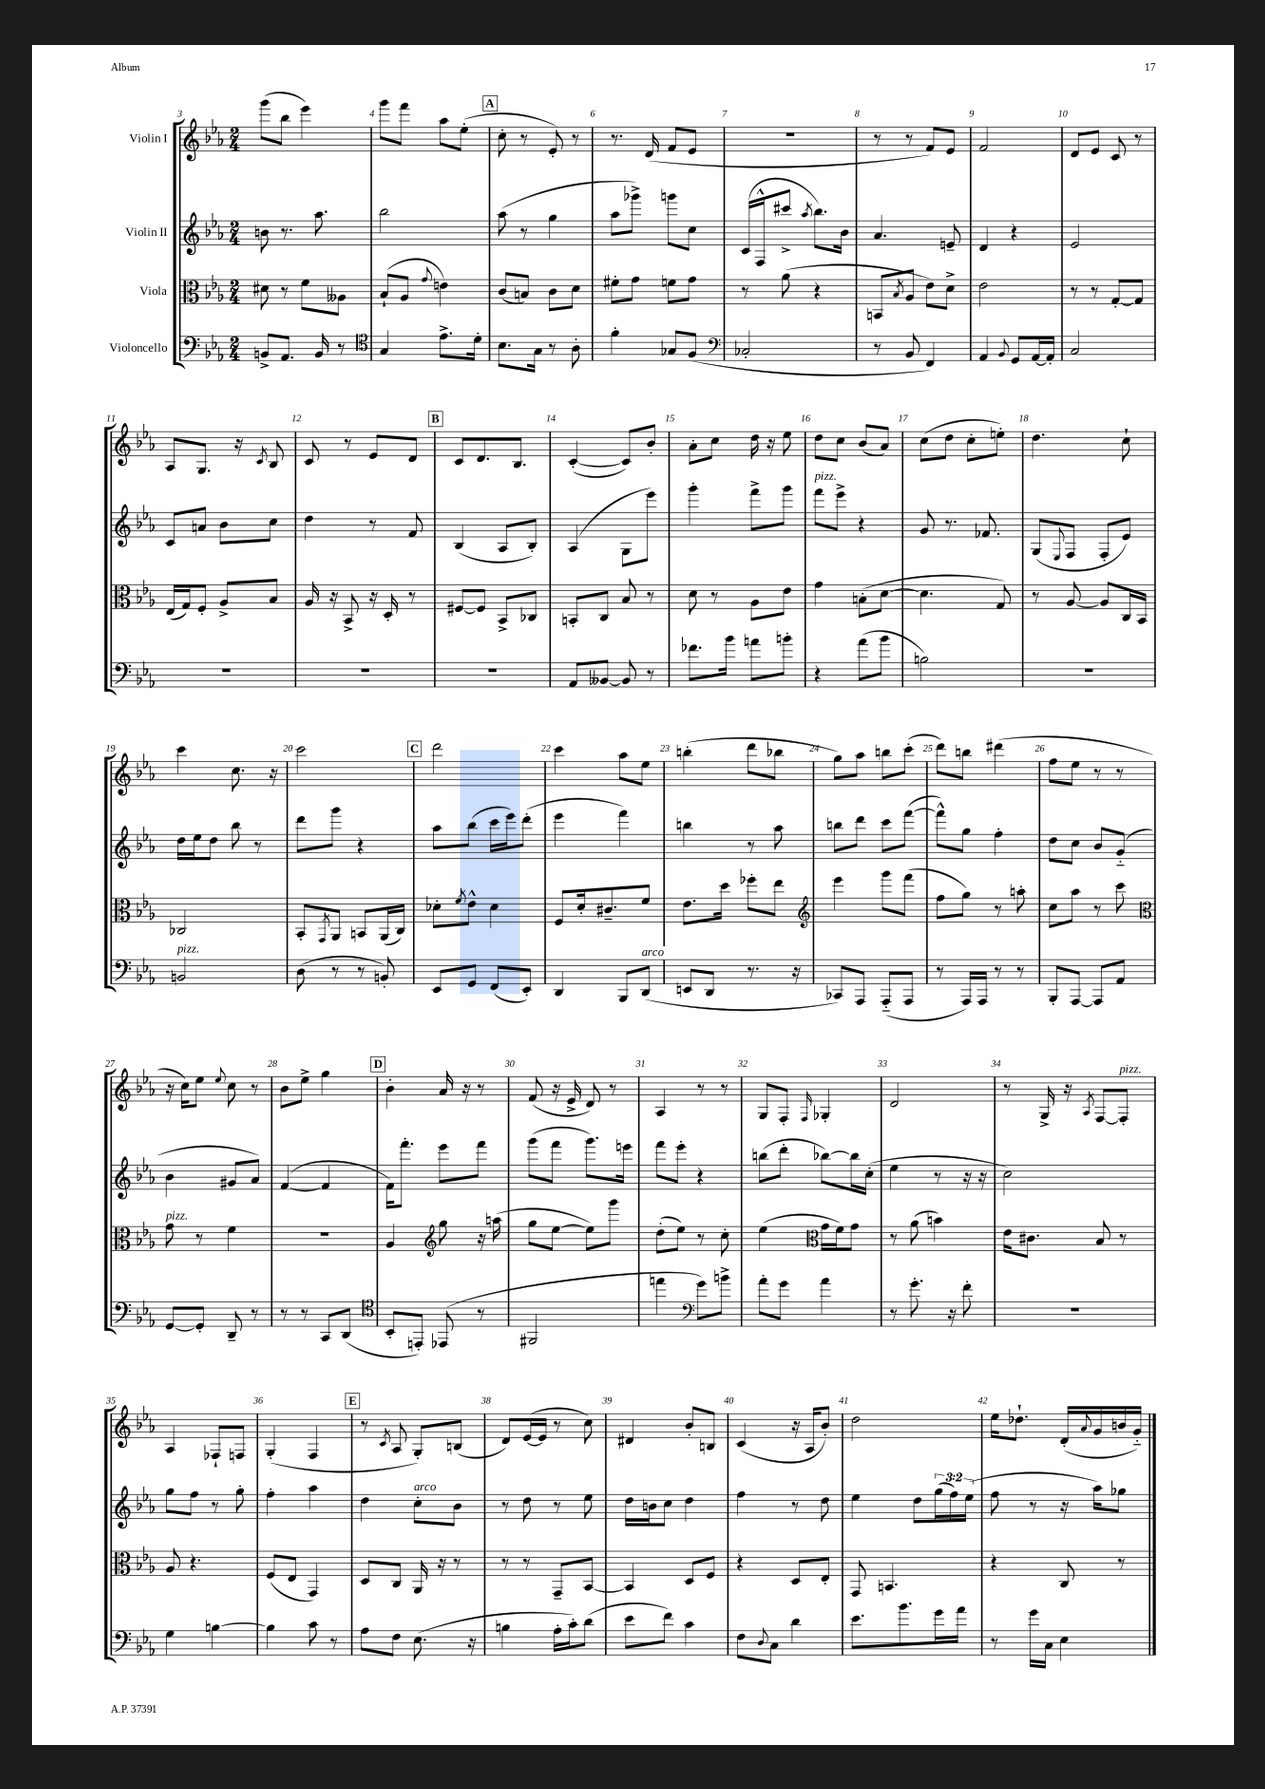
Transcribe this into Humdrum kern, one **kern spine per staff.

**kern	**kern	**kern	**kern
*part4	*part3	*part2	*part1
*staff4	*staff3	*staff2	*staff1
*I"Violoncello	*I"Viola	*I"Violin II	*I"Violin I
*clefF4	*clefC3	*clefG2	*clefG2
*k[b-e-a-]	*k[b-e-a-]	*k[b-e-a-]	*k[b-e-a-]
*M2/4	*M2/4	*M2/4	*M2/4
=3	=3	=3	=3
8BBn^/L	8d#X\	8bn\	(8ggg\L
8.AA-/J	8r	8.r	8bb-\J
.	8f\L	.	4eee-\)
16BB/	.	8.aa-\	.
8r	8A--X\J	.	.
=4	=4	=4	=4
*clefC4	*	*	*
4G/	(8B-`/L	2bb-\	8ggg\L
.	8A-/J	.	8fff\J
.	8qqg/	.	.
8.e-^\L	4en\)	.	8aa-\L
.	.	.	(8ee-'\J
16d'\Jk	.	.	.
!!LO:REH:place=s1:t=A
=5	=5	=5	=5
8.B-\L	(8c/L	(8aa-\	8cc'\
.	8Bn/J)	8r	8r
16G\Jk	.	.	.
8r	8c\L	4gg\	8e-'/)
8A-'\	8d\J	.	8r
=6	=6	=6	=6
4f'\	8f#X'\L	8aa-\L	8.r
.	8g\J	8ggg-X^\J)	.
.	.	.	(16d/
8G-X/L	8fn\L	8gggn\L	8f/L
(8F/J	8g\J	8cc\J	8e-/J
=7	=7	=7	=7
*clefF4	*	*	*
2C-X'/	8r	(16c/LL	2r
.	.	16F^^/J	.
.	(8a-\	8ccc#X^/J	.
.	.	8qaa-/	.
.	4r	8.bb-\L)	.
.	.	16b-\Jk	.
=8	=8	=8	=8
8r	8BBn/L	4.a-/	8r
.	8qB-/	.	.
8BB-/	8A-/J	.	8r
4FF/)	8e-\L)	.	8f/L)
.	8d^\J	8en~/	8e-/J
=9	=9	=9	=9
4AA-/	2e-\	4d/	2f/
8qqBB-/	.	.	.
8GG/L	.	4r	.
[16AA-/L	.	.	.
16AA-'/JJ]	.	.	.
=10	=10	=10	=10
2C/	8r	2e-/	8d/L
.	8r	.	8e-/J
.	[8G'/L	.	8c/
.	8G/J]	.	8r
!!LO:LB:g=z
=11	=11	=11	=11
2r	(16E-/LL	8c/L	8A-/L
.	16G/J)	.	.
.	8F'/J	8an/J	8.G/J
.	8A-^/L	8b-\L	.
.	.	.	16r
.	.	.	8qc/
.	8B-/J	8cc\J	8B-/
=12	=12	=12	=12
2r	16A-/	4dd\	8c/
.	16r	.	.
.	8BB-^/	.	8r
.	16r	8r	8e-/L
.	16D'/	.	.
.	8r	8f/	8d/J
!!LO:REH:place=s1:t=B
=13	=13	=13	=13
2r	[8F#X/L	(4B-/	8c/L
.	8F#/J]	.	8.d/
.	8BB-^/L	8A-/L	.
.	.	.	8.B-/J
.	8C-X/J	8B-'/J)	.
=14	=14	=14	=14
8AA-/L	8BBn'/L	(4A-/	([4c'/
[8BB--X/J	8C/J	.	.
8BB--/]	8B-/	8G\L	8c/L])
8r	8r	8eee-\J)	8b-'/J
=15	=15	=15	=15
8.f-X\L	8d\	4ggg'\	8a-'\L
.	8r	.	8cc\J
16b-\Jk	.	.	.
8an\L	8A-\L	8fff^\L	16dd\
.	.	.	16r
8bn'\J	8e-\J	8ggg\J	8ee-\
=16	=16	=16	=16
!	!	!LO:TX:a:i:t=pizz.	!
4r	4g\	8fff\L	8dd\L
.	.	8eee-^\J	8cc\J
(8a-\L	(8Bn'\L	4r	(8b-/L
8b-\J	[8d\J	.	8a-/J)
=17	=17	=17	=17
2Bn\)	4.d\]	8g/	(8cc\L
.	.	8.r	8dd\J
.	.	.	8cc'\L
.	.	8.f-X/	.
.	8G/)	.	8een'\J)
=18	=18	=18	=18
2r	8r	(8G/L	4.dd\
.	.	8qqE-/	.
.	[8A-/	8F/J	.
.	8A-/L]	8F'/L	.
.	16C/L	8e-/J)	8cc`\
.	16BB-/JJ	.	.
!!LO:LB:g=z
=19	=19	=19	=19
!LO:TX:a:i:t=pizz.	!	!	!
2BBn/	2C-X/	16dd\LL	4ccc\
.	.	16ee-\J	.
.	.	8dd\J	.
.	.	8bb-\	8.cc\
.	.	8r	.
.	.	.	16r
=20	=20	=20	=20
(8D\	8BB-'/L	8ddd\L	2ccc\
.	8qGG/	.	.
8r	8AA-/J	8ggg\J	.
8r	8BBn/L	4r	.
8BBn'/)	(16AA-/L	.	.
.	16C/JJ)	.	.
!!LO:REH:place=s1:t=C
=21	=21	=21	=21
8EE-/L	8d-X'\L	8aa-\L	2ddd\
.	8qf/	.	.
8GG/J	8e-^^\J	(8bb-\J	.
(8FF/L	4d-\	16ccc\LL	.
.	.	16eee-\J)	.
8EE-'/J)	.	(8ddd'\J	.
=22	=22	=22	=22
4DD/	8F/L	4eee-\	4ccc\
.	16d'/k	.	.
.	8.c#X~/	.	.
8BBB-/L	.	4fff\)	8aa-\L
!LO:TX:a:i:t=arco	!	!	!
(8DD/J	8f/J	.	8ee-\J
=23	=23	=23	=23
8EEn/L	8.e-\L	4bbn\	(4bbn'\
8DD/J	.	.	.
.	16dd\Jk	.	.
8.r	8ff-X'\L	8r	8ddd\L
.	8ee-\J	8aa-\	8bb-X\J
16r	.	.	.
=24	=24	=24	=24
*	*clefG2	*	*
8CC-X/L)	4eee-\	8bbn\L	8gg\L)
8AAA-/J	.	8ddd\J	8aa-\J
(8AAA-/L	8ggg\L	8ccc\L	8bbn\L
8AAA-/J	(8fff\J	([8fff\J	(8ccc'\J
=25	=25	=25	=25
8r	8ff\L	8fff^^\L])	8ddd\L)
16AAA-/LL)	8gg\J)	8gg\J	8bbn\J
16AAA-/JJ	.	.	.
8r	8r	4ff'\	(4ddd#X\
8r	8aan'\	.	.
=26	=26	=26	=26
8BBB-'/L	8cc\L	8dd\L	8ff\L
[8AAA-/J	8aa-\J	8cc\J	8ee-\J
8AAA-/L]	8r	8b-/L	8r
8AA-/J	8ccc\	(8g/J	8r
!!LO:LB:g=z
=27	=27	=27	=27
*	*clefC3	*	*
!	!LO:TX:a:i:t=pizz.	!	!
[8GG/L	8g\	4b-\	16r
.	.	.	16cc\KL)
8GG'/J]	8r	.	8ee-\J
.	.	.	8qqee-/
8DD~/	4f\	8g#X/L	8cc\
8r	.	8a-/J)	8r
=28	=28	=28	=28
8r	2r	([4f/	8b-\L
8r	.	.	8ee-^\J
8CC/L	.	4f/]	4gg\
(8DD/J	.	.	.
!!LO:REH:place=s1:t=D
=29	=29	=29	=29
*clefC4	*	*	*
8BB-'/L	4A-/	16f\KL)	4b-'\
.	.	8.fff'\J	.
8EEn'/J)	.	.	.
*	*clefG2	*	*
(8EE-X/	8gg\	8eee-\L	16a-/
.	.	.	16r
8r	16r	8fff\J	8r
.	(16aan\	.	.
=30	=30	=30	=30
2FF#X/	8gg\L	(8ggg\L	(8f/
.	[8ee-\J	8fff\J	16r
.	.	.	16e-^/
.	8ee-\L])	8.ggg\L)	8d/)
.	8ggg\J	.	8r
.	.	16eeen\Jk	.
=31	=31	=31	=31
4een\	(8dd'\L	8fff\L	4A-/
.	8ee-\J)	8eee-'\J	.
*clefF4	*	*	*
8g\L)	8r	4r	8r
8bn^\J	8cc'\	.	8r
=32	=32	=32	=32
8a-'\L	(4ee-\	(8bbn\L	8G/L
8g\J	.	8ddd'\J	8F'/J
*	*clefC3	*	*
.	.	.	16qqF/
4a-\	16g\LL	[8bb-X\L)	4G-X'/
.	16f\J)	.	.
.	8g\J	16bb-\L]	.
.	.	(16cc'\JJ	.
=33	=33	=33	=33
8r	8r	4ee-\	2d/
8.g'\	(8a-\	.	.
.	4bn\)	8r	.
16r	.	.	.
8f'\	.	16r	.
.	.	16r	.
=34	=34	=34	=34
2r	16e-\KL	2cc\)	8r
.	8.c#X\J	.	.
.	.	.	16G^/
.	.	.	16r
.	.	.	8qA-/
.	8B-/	.	[8F/L
!	!	!	!LO:TX:a:i:t=pizz.
.	8r	.	8F'/J]
!!LO:LB:g=z
=35	=35	=35	=35
4G\	8A-/	8gg\L	4A-/
.	4.r	8ff\J	.
[4Bn\	.	8r	8F-X`/L
.	.	8gg'\	8Fn/J
=36	=36	=36	=36
4B\]	(8F/L	4ff'\	(4G'/
.	8E-/J	.	.
8c\	4GG/)	4aa-\	4F/
8r	.	.	.
!!LO:REH:place=s1:t=E
=37	=37	=37	=37
8A-\L	8D/L	4dd\	8r
.	.	.	8qc/
8F\J	8C/J	.	8A-/
!	!	!LO:TX:a:i:t=arco	!
(8.E-\	16AA-/	8cc'\L	8G'/L)
.	16r	.	.
.	8r	8b-\J	(8Bn/J
16r	.	.	.
=38	=38	=38	=38
4Bn\	8r	8r	8d/L)
.	8r	8dd\	([16e-/L
.	.	.	16e-/JJ]
16A-'\LL	8GG~/L	8r	8r
16c'\J)	.	.	.
(8d\J	[8BB-/J	8ee-\	8cc\)
=39	=39	=39	=39
8e-\L	4BB-/]	16dd\LL	4d#X/
.	.	16bn\J	.
8f\J)	.	8cc\J	.
4c\	8D/L	4dd\	8b-'/L
.	8F/J	.	8Bn/J
=40	=40	=40	=40
8F\L	4r	4ff\	(4c/
8qqD/	.	.	.
8C\J	.	.	.
4d\	8D/L	8r	16r
.	.	.	16A-/KL
.	8E-'/J	8dd\	8b-'/J)
=41	=41	=41	=41
8.e-\L	8GG/	4ee-\	2dd\
.	4.BBn/	.	.
8.b-\	.	.	.
.	.	8dd\L	.
16g\L	.	(24gg\L	.
.	.	24ff\)	.
16a-\JJ	.	.	.
.	.	(24ee-\JJ	.
=42	=42	=42	=42
8r	4r	8ff\	16ee-\KL
.	.	.	8.dd-X`\J
16g\LL	.	8r	.
16C\JJ	.	.	.
4E-\	8C/	16r	(16d'/LL
.	.	.	8qqa-/
.	.	16aa-\KL)	16g/
.	8r	8gg-X\J	16bn/
.	.	.	16g/JJ)
==	==	==	==
*-	*-	*-	*-
